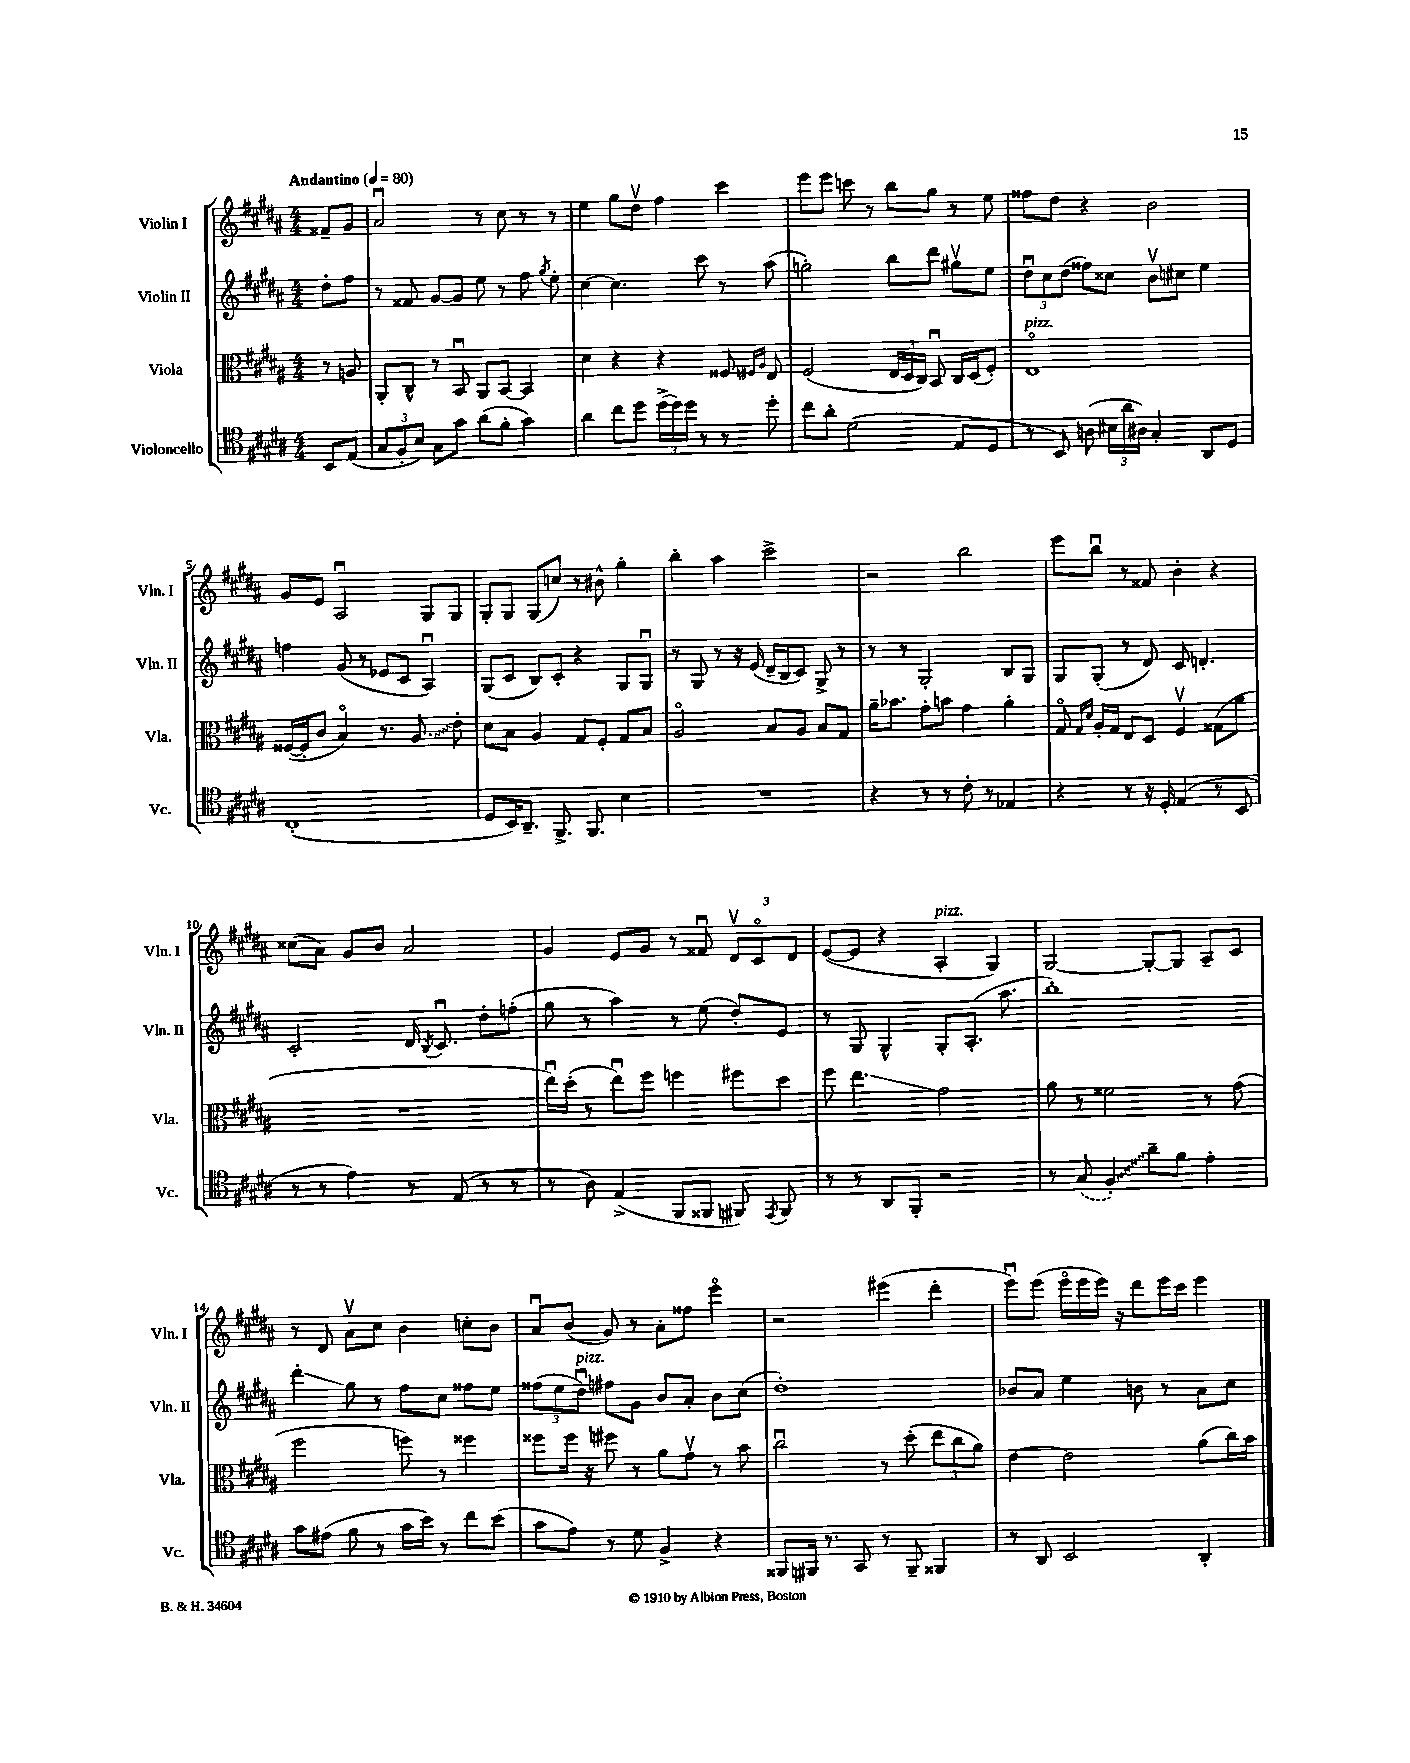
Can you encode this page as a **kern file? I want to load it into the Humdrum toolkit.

**kern	**kern	**kern	**kern
*staff4	*staff3	*staff2	*staff1
*clefC4	*clefC3	*clefG2	*clefG2
*k[f#c#g#d#a#]	*k[f#c#g#d#a#]	*k[f#c#g#d#a#]	*k[f#c#g#d#a#]
*M4/4	*M4/4	*M4/4	*M4/4
*MM80	*MM80	*MM80	*MM80
8BB	8r	8dd#'	8f##~
(8E	8A	8ff#	8g#
=	=	=	=
12G#	8AA#'	8r	2a#u
12F#'	.	.	.
.	8C#^^	8f##	.
12B)	.	.	.
8G#	8r	[8g#	.
8g#	8BBu	8g#]	.
(8a#	8AA#	8ee	8r
8f#'	[8BB	8r	8cc#
4g#)	4BB]	8ff#	8r
.	.	8qgg#	.
.	.	8ee'	8r
=	=	=	=
4a#	4d#	[4cc#	4ee
8cc#	4r	4.cc#]	8gg#
8dd#	.	.	8dd#v
(24dd#^	4r	.	4ff#
24dd#)	.	.	.
24dd#	.	.	.
8r	.	8ccc#	.
8r	8F##	8r	4ccc#
.	16qqF#	.	.
.	16qqA#	.	.
8dd#'	8E	(8aa#	.
=	=	=	=
8cc#	(2F#	2gg')	8eee
8a#'	.	.	8eee
(2d#	.	.	8ccc
.	.	.	8r
.	24E	8bb	8bb
.	24D#	.	.
.	24C#)	.	.
.	8BBu	8ddd#	8gg#
8E	16C#	8gg#v	8r
.	(16D#	.	.
8D#	8F#')	8ee	8ee
=	=	=	=
8r	1Eo	12dd#u	8ff##
.	.	12cc#	.
8BB)	.	.	8dd#
.	.	(12dd#	.
(8A	.	8ff##)	4r
24B#	.	8cc##	.
24a#	.	.	.
24A#)	.	.	.
4G#'	.	8bv	2b
.	.	8cc#	.
8AA#	.	4ee	.
8D#	.	.	.
=	=	=	=
(1C#'	([16F##	4ff	8g#
.	16F##']	.	.
.	8c#	.	8e
.	4Bo)	(8g#	2A#u
.	.	8r	.
.	8.r	8e-	.
.	.	8c#	.
.	8.A#	.	.
.	.	4A#u)	8G#
.	8e'	.	8G#
=	=	=	=
8D#	8d#	(8G#	8G#'
16BB)	8B	8c#	8G#
8.AA#~	.	.	.
.	4A#	8B)	(8G#
8.FF#^	.	8c#'	8cc)
.	8G#	4r	8r
8.FF#	.	.	.
.	8F#'	.	8b#^^
4B	8G#	8G#	4gg#'
.	8B	8G#u	.
=	=	=	=
1r	2A#o	8r	4bb'
.	.	8G#	.
.	.	8r	4aa#
.	.	16r	.
.	.	(16e	.
.	8B	16d#~	2ccc#^
.	.	16B	.
.	8A#	8c#)	.
.	8B	8G#^	.
.	8G#	8r	.
=	=	=	=
4r	16a#~	8r	2r
.	8.b-	.	.
.	.	8r	.
8r	8g#'	2G#'	.
8r	8b	.	.
8c#'	4g#	.	2bb
8r	.	.	.
4E-	4a#'	8B	.
.	.	8G#	.
=	=	=	=
4r	8G#o	8G#	8eee
.	16qqG#	.	.
.	16qqd#	.	.
.	16A#'	(8G#'	8bbu
.	16G#	.	.
8r	8E	8r	8r
16r	8D#	8d#)	8f##
16D#'	.	.	.
(4E	4F#v	8c#	4b'
.	.	4.d'	.
8r	(8G##	.	4r
8BB	8a#	.	.
=	=	=	=
8r	1r	2c#'	(8cc##
8r	.	.	8a#)
4e)	.	.	8g#
.	.	.	8b
8r	.	16d#	2a#
.	.	8qB	.
.	.	8.c#u	.
(8E	.	.	.
8r	.	8dd#'	.
8r	.	(8ff'	.
=	=	=	=
8r	16eeu)	8gg#	4g#
.	(16dd#'	.	.
8A#)	8r	8r	.
(4E^	8eeu)	4aa#)	8e
.	8ff#	.	8g#
8FF#	4ff	8r	8r
8FF##	.	(8ee	8f##u
8FF#)	8ff#	8dd#')	12d#v
.	.	.	12c#o
8qEE	.	.	.
8FF#	8dd#	8e	.
.	.	.	12d#
=	=	=	=
8r	8ff#	8r	([8e
8r	4.ee	8G#	8e]
8AA#	.	4G#^^	4r
8FF#'	.	.	.
2r	2g#	8G#'	4A#'
.	.	(8.A#'	.
.	.	.	4G#)
.	.	8.aa#	.
=	=	=	=
8r	8a#	1bb')	[2G#
(8G#	8r	.	.
4F#')	2f##	.	.
8a#~	.	.	8G#'_
8f#	.	.	8G#]
4e'	8r	.	8A#~
.	(8g#	.	8c#
=	=	=	=
8g#	2ff#	4ddd#'	8r
(8e#	.	.	8d#
8f#	.	8gg#	8a#v
8r	.	8r	8cc#
16g#	8ff)	8ff#	4b
16b)	.	.	.
8r	8r	8cc#	.
8cc#	4ff##	8ff##	8cc'
(8b	.	8ee	8b
=	=	=	=
8g#	8ff##	(12ff##	8a#u
.	.	12ee	.
8e)	16ff##	.	(8b
.	.	12dd#u)	.
.	16r	.	.
8r	8ff#	8ff#	8g#)
8d#	8r	8g#	8r
4F#^	8a#	8b	8a#'
.	8g#v	8a#'	8ff##
4r	8r	8b	4eeeo
.	8b	(8cc#	.
=	=	=	=
8FF##	2cc#u	1dd#')	2r
16FF#	.	.	.
8.r	.	.	.
8GG#	.	.	.
8r	8r	.	(4eee#
8FF#~	(8dd#'	.	.
4FF##	12ee	.	4ddd#'
.	12cc#	.	.
.	12a#)	.	.
=	=	=	=
8r	[4e	8b-	8eeeu)
8AA#	.	8a#	(8eee
2BB	2e]	4ee	16eeeo
.	.	.	16eee
.	.	.	16eee)
.	.	.	16r
.	.	8b	8ddd#
.	.	8r	16eee
.	.	.	16ccc#
4AA#'	(8a#	8a#	4eee
.	16cc#)	8cc#	.
.	16b	.	.
==	==	==	==
*-	*-	*-	*-
